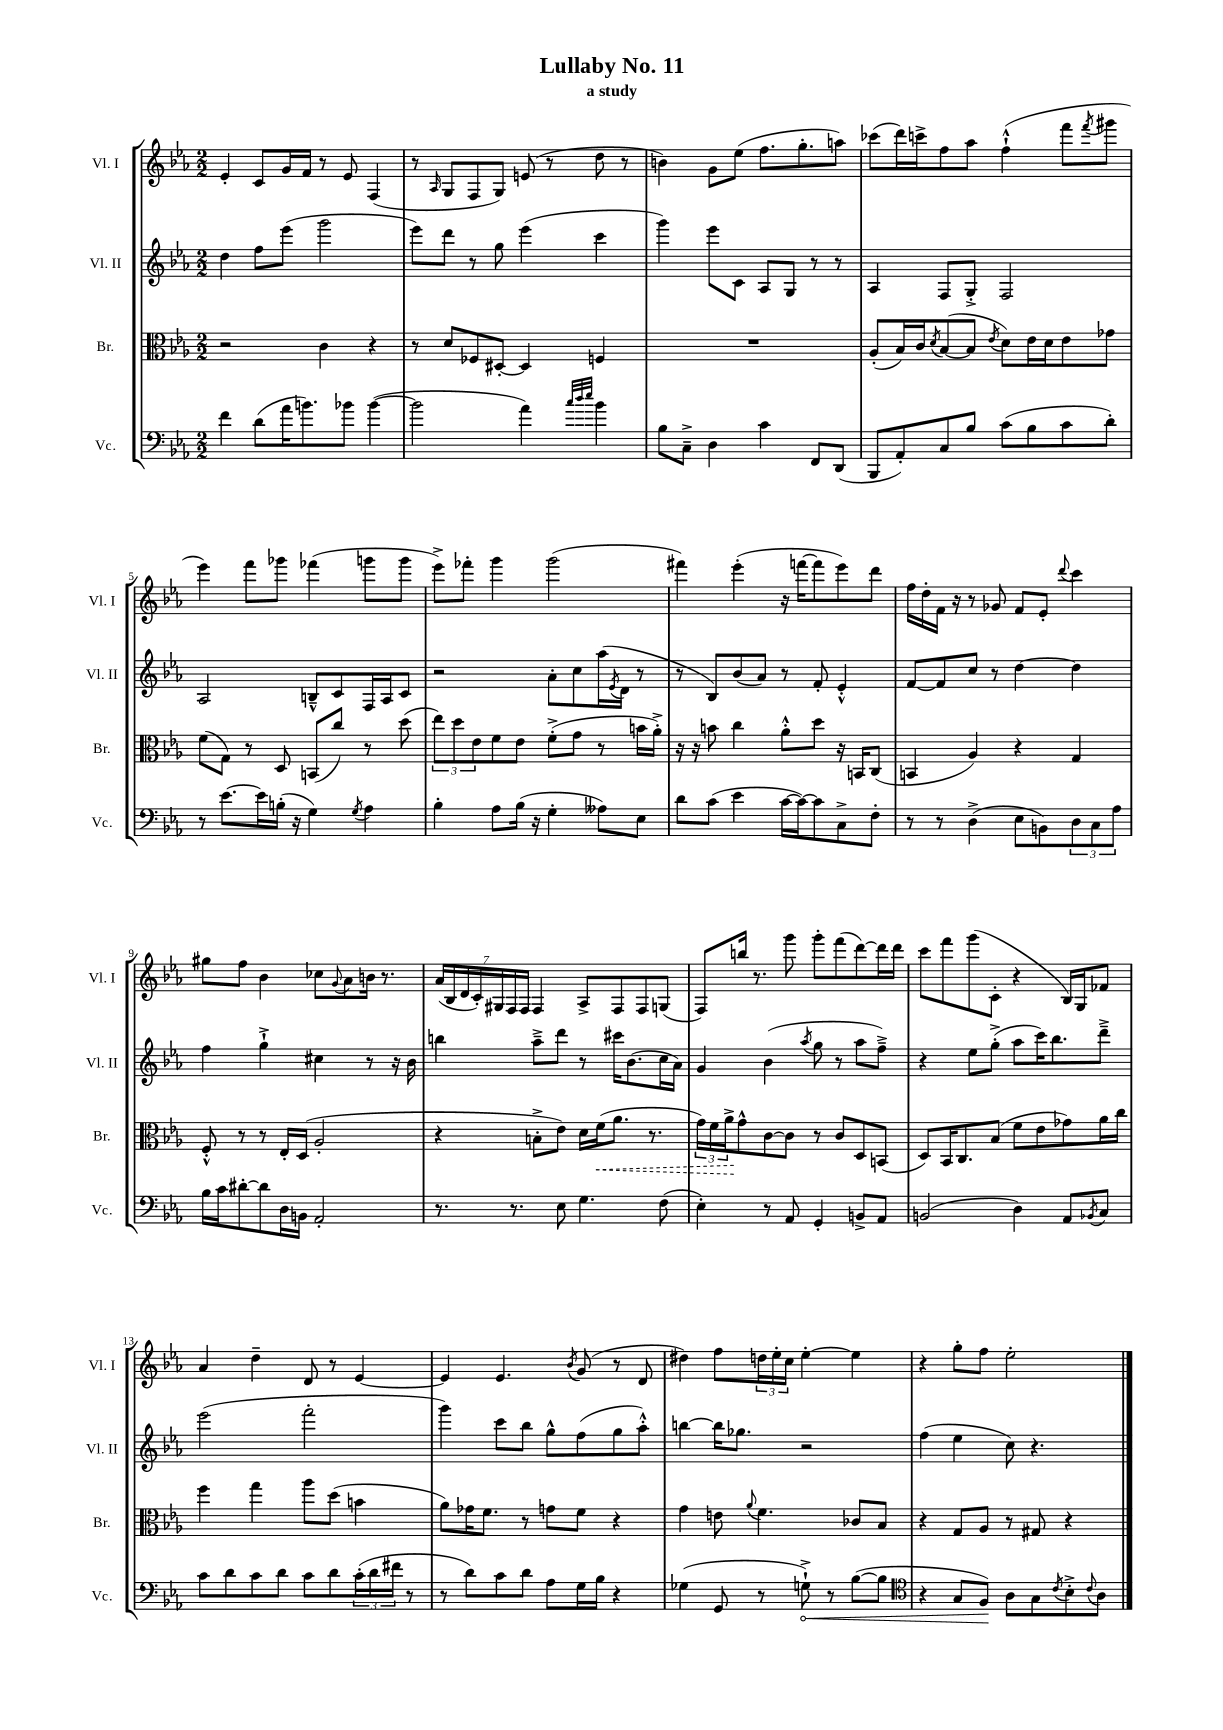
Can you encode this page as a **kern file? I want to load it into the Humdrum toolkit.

**kern	**kern	**kern	**kern
*staff4	*staff3	*staff2	*staff1
*clefF4	*clefC3	*clefG2	*clefG2
*k[b-e-a-]	*k[b-e-a-]	*k[b-e-a-]	*k[b-e-a-]
*M2/2	*M2/2	*M2/2	*M2/2
4f	2r	4dd	4e-'
(8d	.	8ff	8c
16a-	.	(8eee-	16g
8.b)	.	.	16f
.	4c	2ggg	8r
8b-	.	.	8e-
([4b-	4r	.	(4F
=	=	=	=
2b-]	8r	8eee-)	8r
.	.	.	16qqA-
.	8d	8ddd	8G
.	8F-	8r	8F
.	[8D#'	8gg	8G)
4a-)	4D#]	(4eee-	(8e
.	.	.	8r
32qqcc	.	.	.
32qqdd	.	.	.
32qqee-	.	.	.
4b-	4F	4ccc	8dd
.	.	.	8r
=	=	=	=
8B-	1r	4ggg)	4b)
8C~^	.	.	.
4D	.	8eee-	8g
.	.	8c	(8ee-
4c	.	8A-	8.ff
.	.	8G	.
.	.	.	8.gg'
8FF	.	8r	.
(8DD	.	8r	8aa)
=	=	=	=
8BBB-	(8A-'	4A-	(8ccc-
8AA-')	16B-)	.	16ddd)
.	16c	.	16ccc^
.	8qd	.	.
8C	([8B-	8F	8ff
8B-	8B-]	8G'^	8aa-
.	8qe-	.	.
(8c	8d)	2F	(4ff`^^
8B-	16e-	.	.
.	16d	.	.
8c	8e-	.	8fff
.	.	.	8qfff
8d')	8g-	.	8ggg#
=	=	=	=
8r	(8f	2A-	4eee-)
[8.e-	8G)	.	.
.	8r	.	8fff
16e-]	.	.	.
(16B'	8D	.	8ggg-
16r	.	.	.
4G)	(8BB	8B~^^	(4fff-
.	8cc)	8c	.
8qG	.	.	.
4A-	8r	16F	8ggg
.	.	16A-	.
.	(8dd	8c	8ggg
=	=	=	=
4B-'	12ee-)	2r	8eee-^)
.	12dd	.	.
.	.	.	8fff-'
.	12e-	.	.
8A-	8f	.	4ggg
(16B-	8e-	.	.
16r	.	.	.
4G'	(8f'^	8a-'	(2ggg
.	8g	8cc	.
8A--)	8r	(16aa-	.
.	.	8qe-	.
.	.	16d	.
8E-	16b	8r	.
.	16a-'^)	.	.
=	=	=	=
8d	16r	8r	4fff#)
.	16r	.	.
(8c	8b	8B-)	.
4e-	4cc	(8b-	(4eee-'
.	.	8a-)	.
[16c	8a-'^^	8r	16r
16c_)	.	.	[16fff
8c]	8dd	8f'	8fff]
8C^	16r	4e-'^^	8eee-)
.	16BB	.	.
8F'	(8C	.	8ddd
=	=	=	=
8r	4BB	[8f	16ff
.	.	.	16dd'
8r	.	8f]	16f
.	.	.	16r
(4D^	4A-)	8cc	8r
.	.	8r	8g-
8E-	4r	[4dd	8f
8BB)	.	.	8e-'
.	.	.	8qqddd
12D	4G	4dd]	4ccc
12C	.	.	.
12A-	.	.	.
=	=	=	=
16B-	8F'^^	4ff	8gg#
16c	.	.	.
[8d#'	8r	.	8ff
8d#]	8r	4gg`^	4b-
16D	16E-'	.	.
16BB	(16D	.	.
2AA-'	2A-'	4cc#	8cc-
.	.	.	8qqg
.	.	.	8a-
.	.	8r	16b
.	.	.	8.r
.	.	16r	.
.	.	16b-	.
=	=	=	=
8.r	4r	4bb	(28a-
.	.	.	28B-
.	.	.	28d
.	.	.	28c')
.	.	.	28G#
.	.	.	28F
8.r	.	.	.
.	.	.	28F
.	8B'^	8aa-~^	4F
8E-	8e-)	8ddd	.
4.G	16d	8r	8A-^
.	(16f	.	.
.	8.a-	16ccc#	8F
.	.	(8.b-	.
.	.	.	8F
.	8.r	.	.
(8F	.	16cc	(8G
.	.	16a-)	.
=	=	=	=
4E-')	24g)	4g	8F)
.	24f	.	.
.	24a-^	.	.
.	8g^^	.	16bb
.	.	.	8.r
8r	[8c	(4b-	.
8AA-	8c]	.	8ggg
.	.	8qaa-	.
4GG'	8r	8gg	8ggg'
.	8c	8r	(8fff
8BB^	8D	8aa-	[8ddd)
8AA-	(8BB	8ff~^)	16ddd]
.	.	.	16ddd
=	=	=	=
(2BB	8D)	4r	8ccc
.	16BB-	.	8fff
.	8.C	.	.
.	.	8ee-	(8ggg
.	(8B-	(8gg'^	8c'
4D)	8f	8aa-	4r
.	8e-	16ccc)	.
.	.	8.bb-	.
8AA-	8g-)	.	16B-)
.	.	.	16G
8qBB-	.	.	.
8C	16a-	8ddd~^	8f-
.	16cc	.	.
=	=	=	=
8c	4ff	(2eee-	4a-
8d	.	.	.
8c	4gg	.	4dd~
8d	.	.	.
8c	8aa-	2fff'	8d
8d	(8dd	.	8r
(24c'	4b	.	[4e-
24d	.	.	.
24f#	.	.	.
8r	.	.	.
=	=	=	=
8r	8a-)	4ggg)	4e-]
8d)	16g-	.	.
.	8.f	.	.
8c	.	8ccc	4.e-
8d	8r	8bb-	.
8A-	8g	8gg^^	.
.	.	.	8qb-
16G	8f	(8ff	(8g
16B-	.	.	.
4r	4r	8gg	8r
.	.	8aa-'^^)	8d
=	=	=	=
(4G-	4g	[4bb	4dd#)
8GG	8e	16bb]	8ff
.	.	8.gg-	.
.	8qqa-	.	.
8r	4.f	.	24dd
.	.	.	24ee-'
.	.	.	24cc
8G`^)	.	2r	[4ee-'
8r	.	.	.
([8B-	8c-	.	4ee-]
8B-]	8B-	.	.
=	=	=	=
*clefC4	*	*	*
4r	4r	(4ff	4r
8G	8G	4ee-	8gg'
8F)	8A-	.	8ff
8A-	8r	8cc)	2ee-'
8G	8G#	4.r	.
8qc	.	.	.
8B-'^	4r	.	.
8qqc	.	.	.
8A-	.	.	.
==	==	==	==
*-	*-	*-	*-
